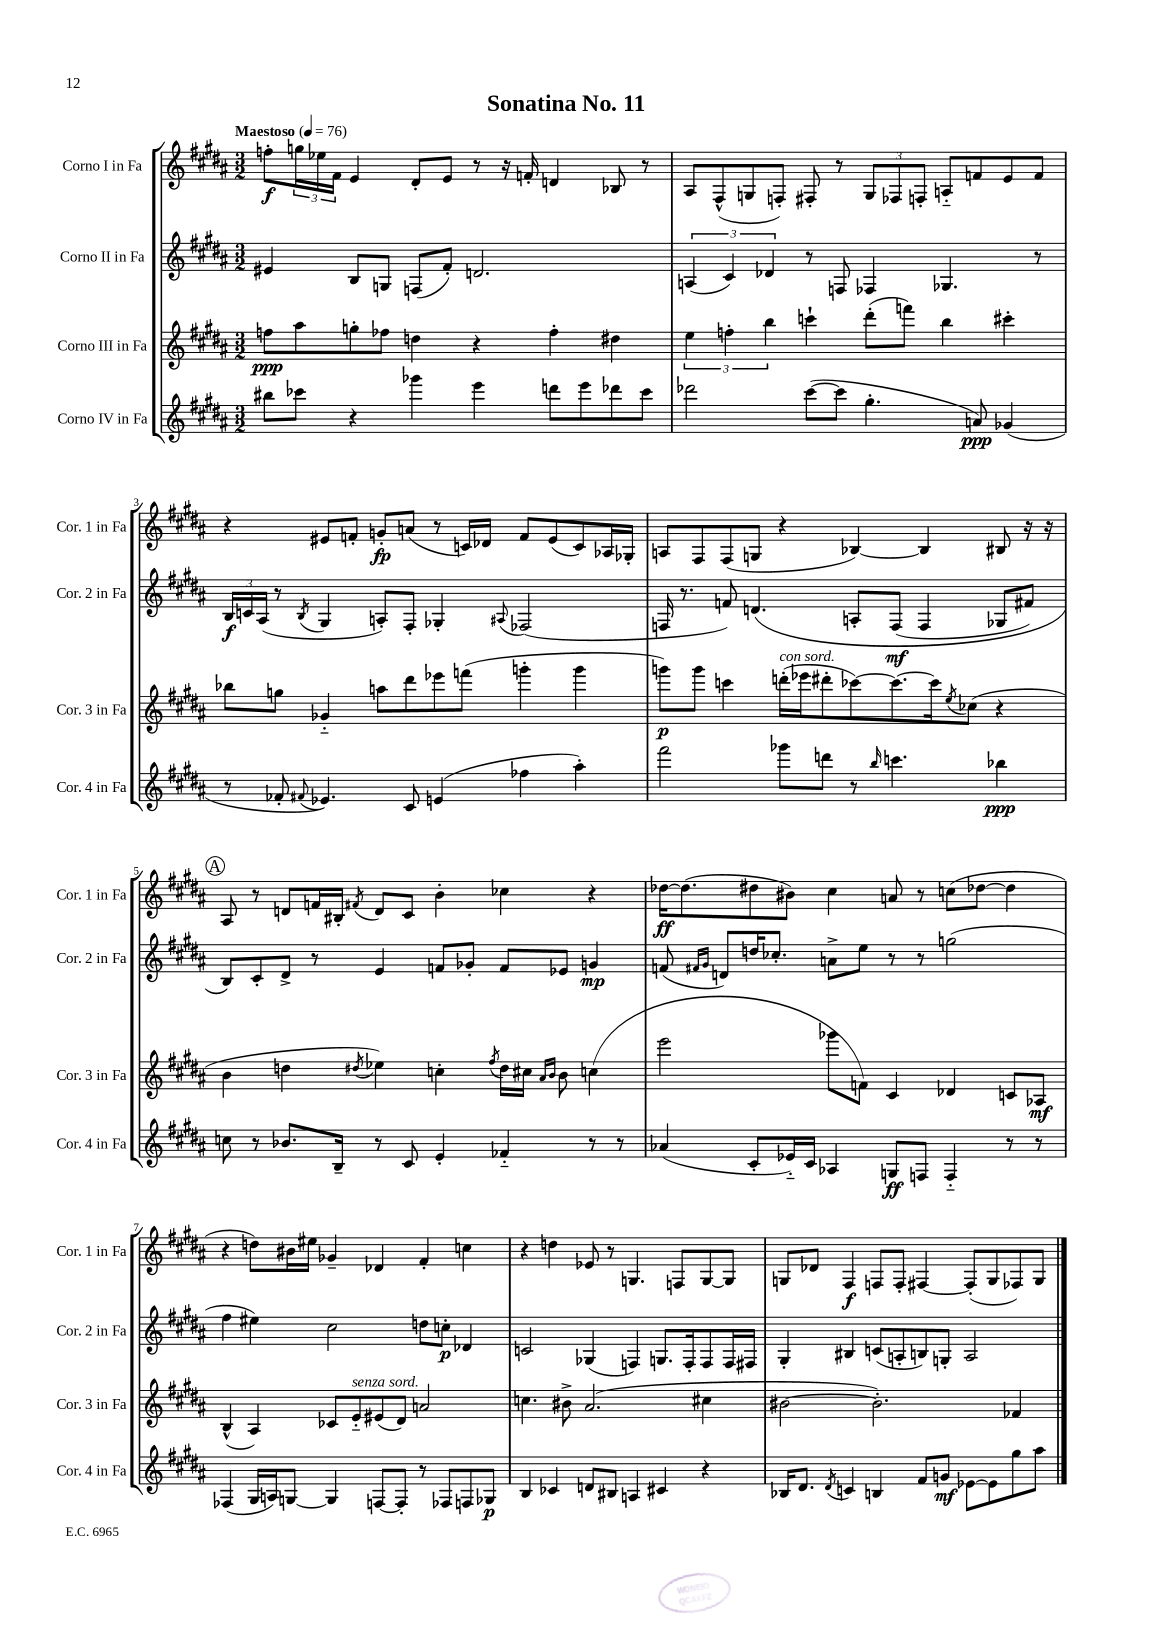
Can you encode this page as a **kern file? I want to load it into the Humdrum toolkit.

**kern	**kern	**kern	**kern
*staff4	*staff3	*staff2	*staff1
*clefG2	*clefG2	*clefG2	*clefG2
*k[f#c#g#d#a#]	*k[f#c#g#d#a#]	*k[f#c#g#d#a#]	*k[f#c#g#d#a#]
*M3/2	*M3/2	*M3/2	*M3/2
*MM76	*MM76	*MM76	*MM76
8bb#\L	8ff\L	4e#/	8ff'\L
8ccc-\J	8aa#\	.	24gg\L
.	.	.	24ee-\
.	.	.	24f#\JJ
4r	8gg'\	8B/L	4e/
.	8ff-\J	8G/J	.
4ggg-\	4dd\	(8F/L	8d#'/L
.	.	8f#'/J)	8e/J
4eee\	4r	2.d/	8r
.	.	.	16r
.	.	.	16f'/
8ddd\L	4ff-'\	.	4d/
8eee\	.	.	.
8ddd-\	4dd#\	.	8B-/
8ccc-\J	.	.	8r
=	=	=	=
2ddd-\	6ee\	(6A/	8A#/L
.	.	.	(8F#^^/
.	6ff'\	6c#/)	.
.	.	.	8G/
.	6bb\	6d-/	.
.	.	.	8F'/J)
([8ccc#\L	4ccc`\	8r	8F#'/
8ccc#\]J	.	8F/	8r
4.gg#'\	(8ddd#'\L	4F-/	12G/L
.	.	.	12F-/
.	8fff\J)	.	.
.	.	.	12F'/J
.	4bb\	4.G-/	8A'~/L
8a/)	.	.	8f/
(4g-/	4ccc#'\	.	8e/
.	.	8r	8f/J
=	=	=	=
8r	8bb-\L	24B/LL	4r
.	.	24c/	.
.	.	(24A#/JJ	.
8f-'/	8gg\J	8r	.
8qqf#/	.	8qB/	.
4.e-/)	4g-'~/	4G#/	8e#/L
.	.	.	8f'/J
.	8aa\L	8A'/L)	8g'/L
8c#/	8ddd#\	8F#'/J	(8a/J
(4e/	8eee-\	4G-'/	8r
.	(8fff\J	.	16c/LL)
.	.	.	16d-/JJ
.	.	8qqA#/	.
4ff-\	4ggg'\	(2F-/	8f/L
.	.	.	(8e#/
4aa#'\)	4ggg\	.	8c/)
.	.	.	16A-/L
.	.	.	16G-'/JJ
=	=	=	=
2fff#\	8ggg\L)	16F/	8A/L
.	.	8.r	.
.	8ggg\J	.	8F#/
.	4ccc\	8f/)	(8F#/
.	.	&(4.d/	8G/J
8ggg-\L	(16ddd'\LL	.	4r
.	16eee-\J	.	.
8ddd\J	8ddd#'\	.	.
8r	[8ccc-\)	8A'/L	[4B-/)
16qqbb/	.	.	.
4.ccc\	8.ccc-\_	(8F/J	.
.	.	4F/	4B-/]
.	16ccc-\]k	.	.
.	8qee/	.	.
.	(8cc-\J	.	.
4bb-\	4r	8G-/L	8B#/
.	.	8f#/J)	16r
.	.	.	16r
=	=	=	=
8cc\	4b\	8B/L&)	8A#/
8r	.	8c#'/	8r
8.b-/L	4dd\	8d#^/J	8d/L
.	.	8r	16f/L
16B~/Jk	.	.	16B#'/JJ
.	8qdd#/	.	8qf#/
8r	4ee-\)	4e/	8d/L
8c#/	.	.	8c#/J
4e'/	4cc'\	8f/L	4b'\
.	.	8g-'/J	.
.	8qff#/	.	.
4f-'~/	16dd#\LL	8f/L	4cc-\
.	16cc#\JJ	.	.
.	16qqa#/LL	.	.
.	16qqb/JJ	.	.
.	8b\	8e-/J	.
8r	(4cc\	4g/	4r
8r	.	.	.
=	=	=	=
(4a-/	2eee\	(8f/	[16dd-\LK
.	.	.	(8.dd-\]
.	.	16qqf#/LL	.
.	.	16qqg#/JJ	.
.	.	8d/L)	.
8c#'/L	.	16dd/K	8dd#\
.	.	8.cc-'/J	.
16e-'~/L)	.	.	8b#\J)
16c#/JJ	.	.	.
4A-/	8ggg-\L	8a^\L	4cc#\
.	8f\J)	8ee\J	.
8G/L	4c#/	8r	8a/
8F/J	.	8r	8r
4F'~/	4d-/	(2gg\	(8cc\L
.	.	.	[8dd-\J
8r	8c/L	.	4dd-\]
8r	8A-/J	.	.
=	=	=	=
(4F-/	(4B^^/	4ff#\	4r
16G#/LL	4A#/)	4ee#\)	8dd\L)
16A/J)	.	.	.
[8G/J	.	.	16b#\L
.	.	.	16ee#\JJ
4G/]	8c-/L	2cc#\	4g-~/
.	8e'~/	.	.
[8F/L	(8e#/	.	4d-/
8F'/]J	8d#/J)	.	.
8r	2a/	8dd\L	4f#'/
8F-/L	.	8cc'\J	.
8F/	.	4d-/	4cc\
8G-/J	.	.	.
=	=	=	=
4B/	4.cc\	2c/	4r
4c-/	.	.	4dd\
.	8b#^\	.	.
8d/L	(2.a#/	(4G-/	8e-/
8B#/J	.	.	8r
4A/	.	4F/)	4.G/
4c#/	.	8.G/L	.
.	.	.	8F/L
.	.	16F'/k	.
4r	4cc#\	8F/	[8G/
.	.	16F/L	8G/]J
.	.	16F#/JJ	.
=	=	=	=
16B-/LK	[2b#\	4G#'/	8G/L
8.d#/J	.	.	.
.	.	.	8d-/J
8qd#/	.	.	.
4c/	.	4B#/	4F#/
4B/	2.b#'\])	(8c/L	8F/L
.	.	8A'/	8F'/J
8f#/L	.	8B/)	[4F#/
8g/J	.	8G'/J	.
[8e-\L	.	2A/	(8F#'/]L
8e-\]	.	.	8G/
8gg#\	4f-/	.	8F-/)
8aa#\J	.	.	8G/J
==	==	==	==
*-	*-	*-	*-
